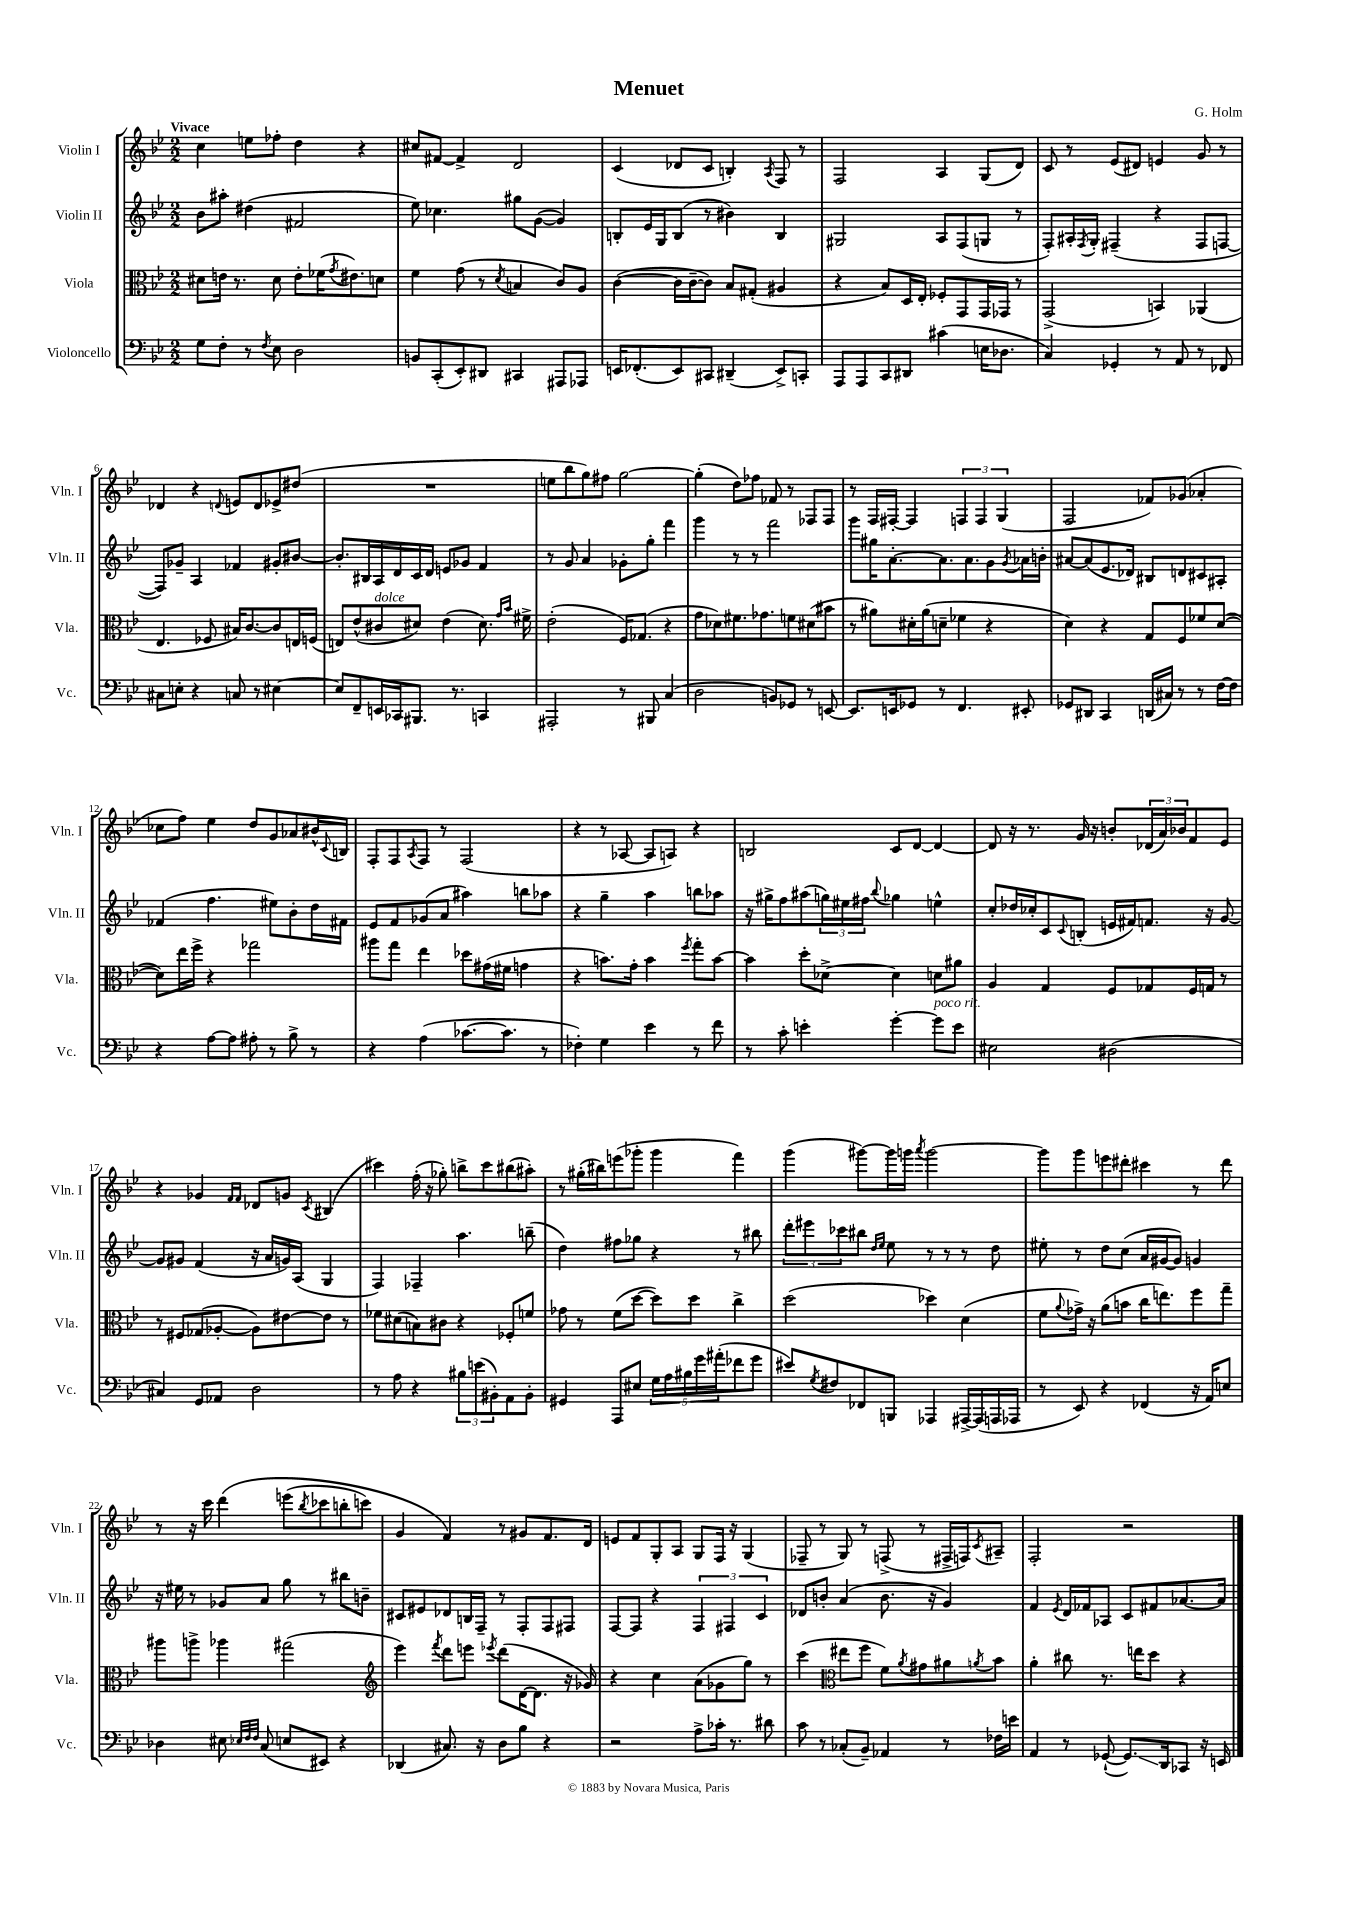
\header { title = "Menuet" composer = "G. Holm" }
<<
\new StaffGroup <<
\new Staff = "s0" \with { instrumentName = "Violin I" shortInstrumentName = "Vln. I" } {
    \clef treble \key bes \major \numericTimeSignature \time 2/2 \tempo "Vivace"
    c''4 e''8 fes''8-. d''4 r4 |
    cis''8 fis'8~ fis'4-> d'2 |
    c'4( des'8 c'8 b4-.) \acciaccatura { a8 } f8 r8 |
    f2 a4 g8( d'8) |
    c'8 r8 ees'8( dis'8) e'4 g'8 r8 |
    des'4 r4 \appoggiatura { d'8 } e'8 d'8 ees'8-> dis''8( |
    R1 |
    e''8 bes''8 g''8) fis''8 g''2~ |
    g''4-.( d''8) fes''8 fes'8 r8 fes8 fes8 |
    r8 f16 fis16~-. fis4 \tuplet 3/2 { f4 f4 g4( } |
    f2 fes'8) ges'8( aes'4-. |
    ces''8 f''8) ees''4 d''8 g'8 aes'8 bis'16-^ \appoggiatura { c'8 } b16 |
    f8-. f8 \acciaccatura { a8 } f8 r8 f2( |
    r4 r8 aes8~ aes8 a8) r4 |
    b2 c'8 d'8~ d'4~ |
    d'8 r16 r8. g'16 r16 b'8-. \tuplet 3/2 { des'16( a'16) bes'16 } f'8 ees'8 |
    r4 ges'4 \grace { f'16 f'16 } des'8 g'8 \acciaccatura { c'8 } bis4( |
    cis'''4) f''16-.( r16 ges''8-.) b''8-> cis'''8 bis''8( ais''8-.) |
    r8 gis''16-.( bis''16) e'''8( ges'''8-. ges'''4 f'''4) |
    g'''4( gis'''8~) gis'''16 g'''16 \acciaccatura { a'''8 } g'''2~ |
    g'''8 g'''8 e'''8 dis'''8-. cis'''4 r8 dis'''8 |
    r8 r16 c'''16 d'''4\( e'''8( \acciaccatura { bes''8 } ces'''8 b''8-. c'''8) |
    g'4 f'4\) r8 gis'8 f'8. d'16 |
    e'8 f'8 g8-. a8 g8 f16 r16 g4( |
    fes8-- r8 g8) r8 f8->( r8 fis16-> f16) \acciaccatura { c'8 } ais8-- |
    f2-. r2 \bar "|." |
}
\new Staff = "s1" \with { instrumentName = "Violin II" shortInstrumentName = "Vln. II" } {
    \clef treble \key bes \major \numericTimeSignature \time 2/2
    bes'8 ais''8-. dis''4( fis'2 |
    ees''8) ces''4. gis''8 g'8~( g'4) |
    b8-. ees'16 g16 b8( r8 bis'4) b4 |
    gis2 a8 f8( g8 r8 |
    f8-.) ais16-. \acciaccatura { f8 } g16-. fis4--( r4 fis8 f8~ |
    f8) ges'8-- a4 fes'4 gis'8-. bis'8~ |
    bis'8.-. bis16 a16 d'16 c'16 d'16 e'8 ges'8 f'4 |
    r8 g'8 a'4 ges'8-. g''8-. f'''4 |
    g'''4 r8 r8 f'''2 |
    g'''8 gis''16 a'8.~-. a'8. a'8. g'8 \acciaccatura { g'8 } aes'16 b'16-. |
    ais'8~ ais'8( ees'8. des'16) bis8 d'8 cis'8 ais8-. |
    fes'4( f''4. eis''8) bes'8-. d''16 fis'16 |
    ees'8 f'8 ges'8( a'8 ais''4) b''8 aes''8 |
    r4 g''4-- a''4 b''8 aes''8 |
    r16 gis''16-> f''8 ais''8( \tuplet 3/2 { g''16) eis''16 fis''16 } \appoggiatura { bes''8 } ges''4 e''4-^ |
    c''8-. des''16 ces''16-. c'8 \appoggiatura { c'8 } b8-.( e'16 fis'16) f'8. r16 g'8~ |
    g'8 gis'8 f'4( r16 a'16 g'16) a16( g4 |
    f4) fes4-- a''4. b''8--( |
    d''4) fis''8 ges''8 r4 r8 bis''8 |
    \tuplet 3/2 { d'''8-. eis'''8 ces'''8 } bis''8 \grace { d''16 ees''16 } ees''8 r8 r8 r8 d''8 |
    eis''8-. r8 d''8 c''8( a'16 gis'16~ gis'8) g'4 |
    r16 eis''16 r8 ges'8 a'8 g''8 r8 bis''8 b'8-- |
    cis'8 eis'8 des'8 b16 f16-- r8 f8-. f8 fis8 |
    f8~ f8 r4 \tuplet 3/2 { f4 fis4 c'4 } |
    des'8 b'8-. a'4( b'8. r16 g'4) |
    f'4 \acciaccatura { ees'8 } d'16 fes'16 aes8 c'8 fis'8 aes'8.~ aes'16 \bar "|." |
}
\new Staff = "s2" \with { instrumentName = "Viola" shortInstrumentName = "Vla." } {
    \clef alto \key bes \major \numericTimeSignature \time 2/2
    dis'8 e'16 r8. dis'8 e'8-. fes'16( \acciaccatura { g'8 } eis'8.) d'8 |
    f'4 g'8( r8 \acciaccatura { d'8 } b4 c'8) a8 |
    c'4~( c'16 c'16~-- c'8) bes8 gis8-.( ais4 |
    r4 bes8) d16 ees16-. fes8-. g,8 g,16 ges,16 r8 |
    g,2->( b,4) aes,4( |
    ees4. fes8 bis16) c'8.~ c'8 e16 f16( |
    e8) ees'8-^( cis'8^\markup { \italic "dolce" } dis'8) ees'4( dis'8.) \grace { g'16 bes'16 } fis'16-> |
    ees'2-.( f16) ges8.( r4 |
    g'8 des'8) fis'8. ges'8. f'8 dis'8( bis'8 |
    r8 ais'8) dis'16-. ais'16( d'8-- fes'4 r4 |
    d'4) r4 g8 f8 fes'8 d'8~( |
    d'8) ees''16 f''16-> r4 ges''2 |
    ais''8 g''8 ees''4 des''8 gis'16( fis'16 g'4 |
    r4 b'8.) g'16-. b'4 \acciaccatura { f''8 } g''8-. b'8~ |
    b'4 d''8-. des'8~-> des'4 d'8 ais'8 |
    a4 g4 f8 ges8 f16 g16 r8 |
    r8 fis8 ges8( aes8~-. aes8) eis'8~ eis'8 r8 |
    fes'8 dis'8( b8) cis'8 r4 fes8-. f'8 |
    ges'8 r8 f'8( d''8~ d''8) d''8 c''4-> |
    d''2( des''4) d'4( |
    f'8 \appoggiatura { a'8 } ges'16->) r16 a'8( b'8 c''16 e''8.) f''8 g''8-- |
    ais''8 a''8-> aes''4 gis''2( |
    \clef treble ees'''4) \acciaccatura { f'''8 } d'''8 e'''8 \acciaccatura { ees'''8 } d'''8( d'16~ d'8. r16 ges'16) |
    r4 c''4 a'8( ges'8 g''8) r8 |
    c'''4( \clef alto eis''8 f''8 f'8) \acciaccatura { a'8 } gis'8 ais'8 \acciaccatura { a'8 } bes'8 |
    a'4-. cis''8 r8. e''16 d''8 r4 \bar "|." |
}
\new Staff = "s3" \with { instrumentName = "Violoncello" shortInstrumentName = "Vc." } {
    \clef bass \key bes \major \numericTimeSignature \time 2/2
    g8 f8-. r8 \acciaccatura { f8 } ees8 d2 |
    b,8 c,8-.( ees,8-.) dis,8 cis,4 ais,,8 aes,,8 |
    e,16 fes,8.-.( e,8) cis,8 dis,4--( e,8->) c,8-. |
    a,,8 a,,8 c,8 dis,8 cis'4( e16 des8. |
    c4) ges,4-. r8 a,8 r8 fes,8 |
    cis8 e8-. r4 c8 r8 eis4~ |
    eis8 f,8-- e,16 ces,16 bis,,8. r8. c,4 |
    ais,,2-. r8 bis,,8 c4( |
    d2 b,8) ges,8 r8 e,8~ |
    e,8. e,16 ges,8 r8 f,4. eis,8-. |
    ges,8 dis,8 c,4 d,16( cis16) r8 r8 f16~ f16 |
    r4 a8~ a8 ais8-. r8 bes8-> r8 |
    r4 a4( ces'8.~ ces'8. r8 |
    fes4-.) g4 ees'4 r8 f'8 |
    r8 c'8-. e'4-. g'4~-. g'8^\markup { \italic "poco rit." } e'8 |
    eis2 dis2( |
    cis4) g,8 aes,8 d2 |
    r8 a8 r4 \tuplet 3/2 { bis8 e'8( bis,8-.) } a,8 bis,8-. |
    gis,4 a,,8 eis8 \tuplet 5/4 { g16 a16 bis16 g'16 ais'16-.( } fes'8 g'8 |
    eis'8) \acciaccatura { g8 } fis8 fes,8 b,,8 aes,,4 ais,,16~-> ais,,16( a,,16 aes,,16 |
    r8 ees,8) r4 fes,4( r16 a,16) e8 |
    des4 eis8 \grace { ees32 f32 f32 } c8( e8 eis,8) r4 |
    des,4( cis8.) r16 d8 bes8 r4 |
    r2 a8-> ces'16-. r8. dis'8 |
    c'8 r8 ces8-.( bes,8--) aes,4 r8 fes16 e'16 |
    a,4 r8 ges,8~-!( ges,8.\glissando) d,16 ces,8 r16 e,16 \bar "|." |
}
>>
>>
